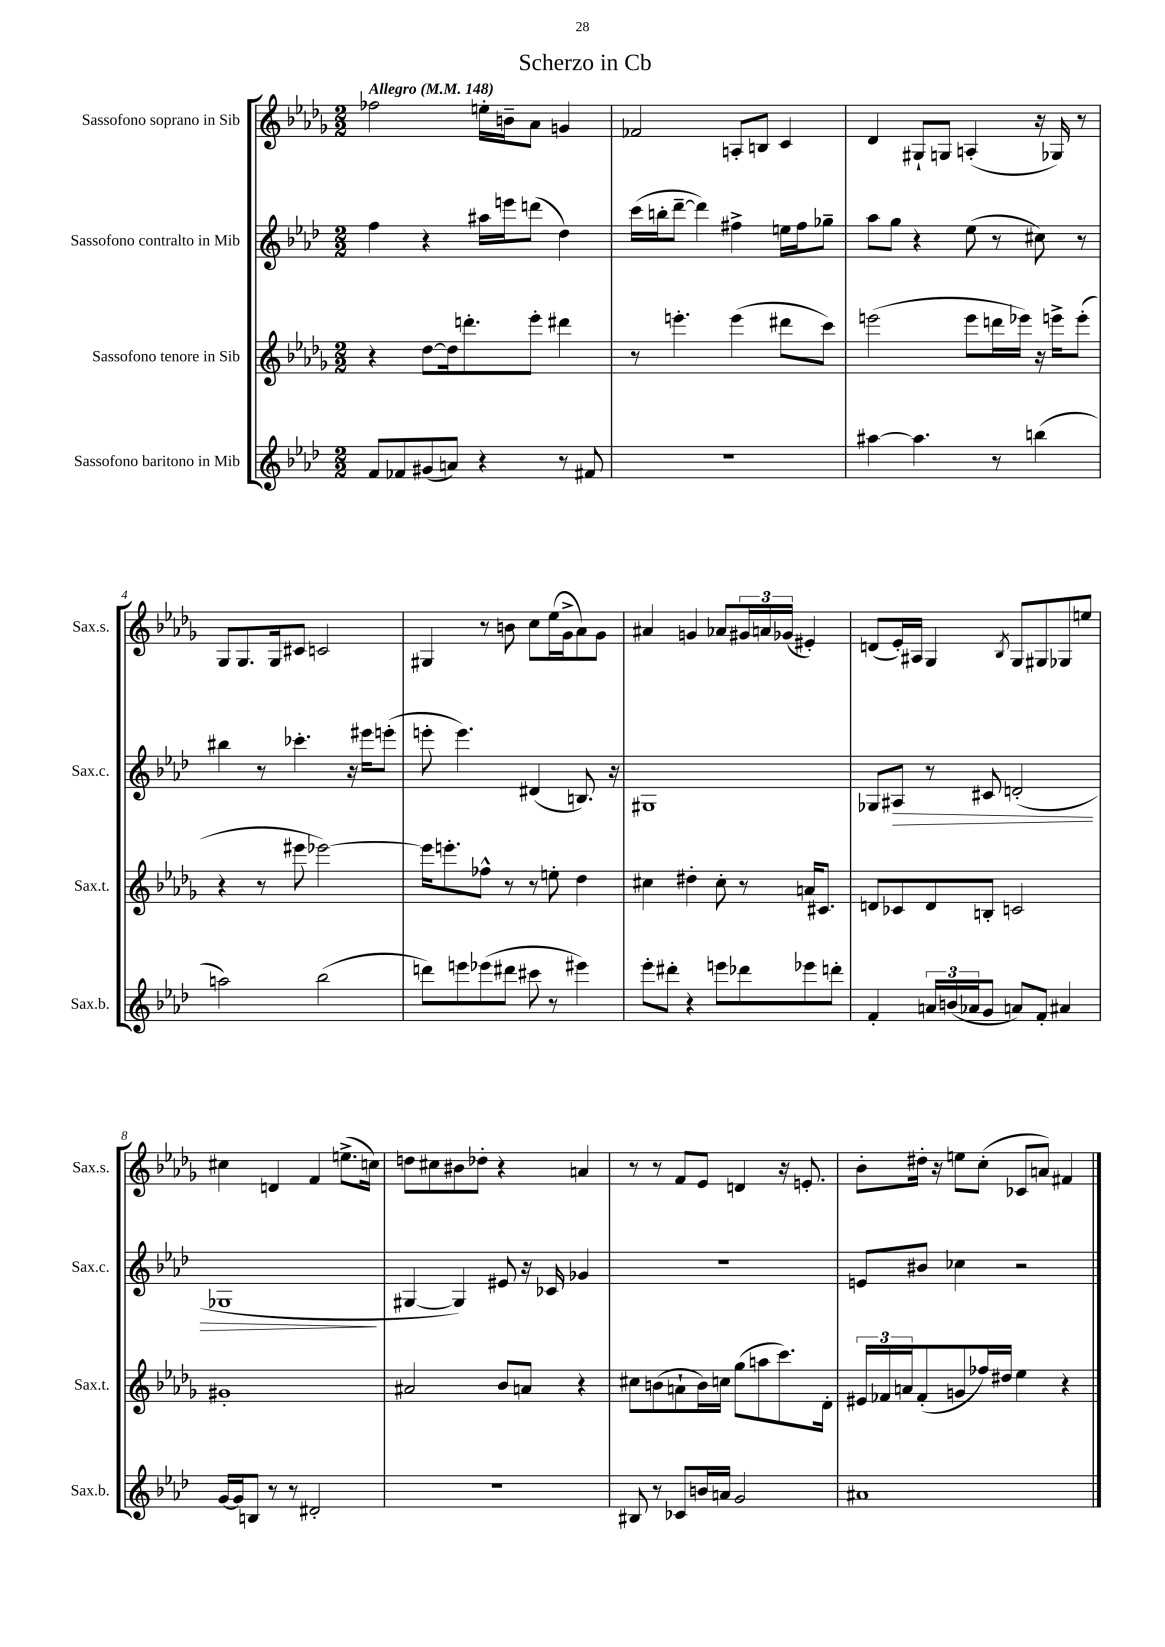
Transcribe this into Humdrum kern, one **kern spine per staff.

**kern	**kern	**kern	**kern
*staff4	*staff3	*staff2	*staff1
*clefG2	*clefG2	*clefG2	*clefG2
*k[b-e-a-d-]	*k[b-e-a-d-g-]	*k[b-e-a-d-]	*k[b-e-a-d-g-]
*M2/2	*M2/2	*M2/2	*M2/2
*MM148	*MM148	*MM148	*MM148
8f	4r	4ff	2ff-
8f-	.	.	.
(8g#	[8dd-	4r	.
8a)	16dd-]	.	.
.	8.ddd'	.	.
4r	.	16aa#	16ee'
.	.	16eee	16b~
.	8eee-'	(8ddd	8a-
8r	4ddd#	4dd-)	4g
8f#	.	.	.
=	=	=	=
1r	8r	(16ccc	2f-
.	.	16bb'	.
.	4.eee'	[8ddd-~	.
.	.	4ddd-])	.
.	(4eee	4ff#^	8A'
.	.	.	8B
.	8ddd#	16ee	4c
.	.	16ff#	.
.	8ccc)	8gg-~	.
=	=	=	=
[4aa#	(2eee	8aa-	4d-
.	.	8gg	.
4.aa#]	.	4r	8G#`
.	.	.	8G
.	8eee	(8ee-	(4A'
8r	16ddd	8r	.
.	16eee-)	.	.
(4bb	16r	8cc#)	16r
.	16eee^	.	16G-)
.	(8eee'	8r	8r
=	=	=	=
2aa)	4r	4bb#	8G-
.	.	.	8.G-
.	8r	8r	.
.	.	.	16G-
.	8eee#	4.ccc-'	8c#
(2bb-	[2eee-)	.	2c
.	.	16r	.
.	.	16eee#	.
.	.	(8eee'	.
=	=	=	=
8ddd)	16eee-]	8eee'	4G#
.	8.eee'	.	.
8eee	.	4.eee)	.
(8eee-	8ff-^^	.	8r
8ddd#	8r	.	8b
8ccc#	8r	(4d#	8cc
8r	8ee'	.	(16ee-
.	.	.	16g-^
4eee#)	4dd-	8.B)	8a-)
.	.	.	8g-
.	.	16r	.
=	=	=	=
8eee-'	4cc#	1G#	4a#
8ddd#'	.	.	.
4r	4dd#'	.	4g
8eee	8cc#'	.	8a-
8ddd-	8r	.	24g#
.	.	.	24a
.	.	.	(24g-
8eee-	16a	.	4e#')
.	8.c#	.	.
8ddd'	.	.	.
=	=	=	=
4f'	8d	8G-	(8d
.	8c-	8A#	16e-')
.	.	.	16A#
24a	8d	8r	4G-
(24b	.	.	.
24a-	.	.	.
8g	8B'	8c#	.
.	.	.	8qB-
8a)	2c	(2d'	8G-
8f'	.	.	8G#
4a#	.	.	8G-
.	.	.	8ee
=	=	=	=
[16g	1g#'	1G-	4cc#
16g]	.	.	.
8B	.	.	.
8r	.	.	4d
8r	.	.	.
2d#'	.	.	4f
.	.	.	(8.ee^
.	.	.	16cc)
=	=	=	=
1r	2a#	[4G#	8dd
.	.	.	8cc#
.	.	4G#])	8b#
.	.	.	8dd-'
.	8b-	8e#	4r
.	8a	16r	.
.	.	16c-	.
.	4r	4g-	4a
=	=	=	=
8B#	8cc#	1r	8r
8r	(8b	.	8r
8c-	8a`	.	8f
16b	16b)	.	8e-
16a	16cc	.	.
2g	(8gg-	.	4d
.	8aa	.	.
.	8.ccc)	.	16r
.	.	.	8.e'
.	16d-'	.	.
=	=	=	=
1a#	24e#	8e	8b-'
.	24f-	.	.
.	24a	.	.
.	(8f-'	8b#	16dd#'
.	.	.	16r
.	8g	4cc-	8ee
.	16ff-)	.	(8cc'
.	16dd#	.	.
.	4ee-	2r	8c-
.	.	.	8a)
.	4r	.	4f#
==	==	==	==
*-	*-	*-	*-
